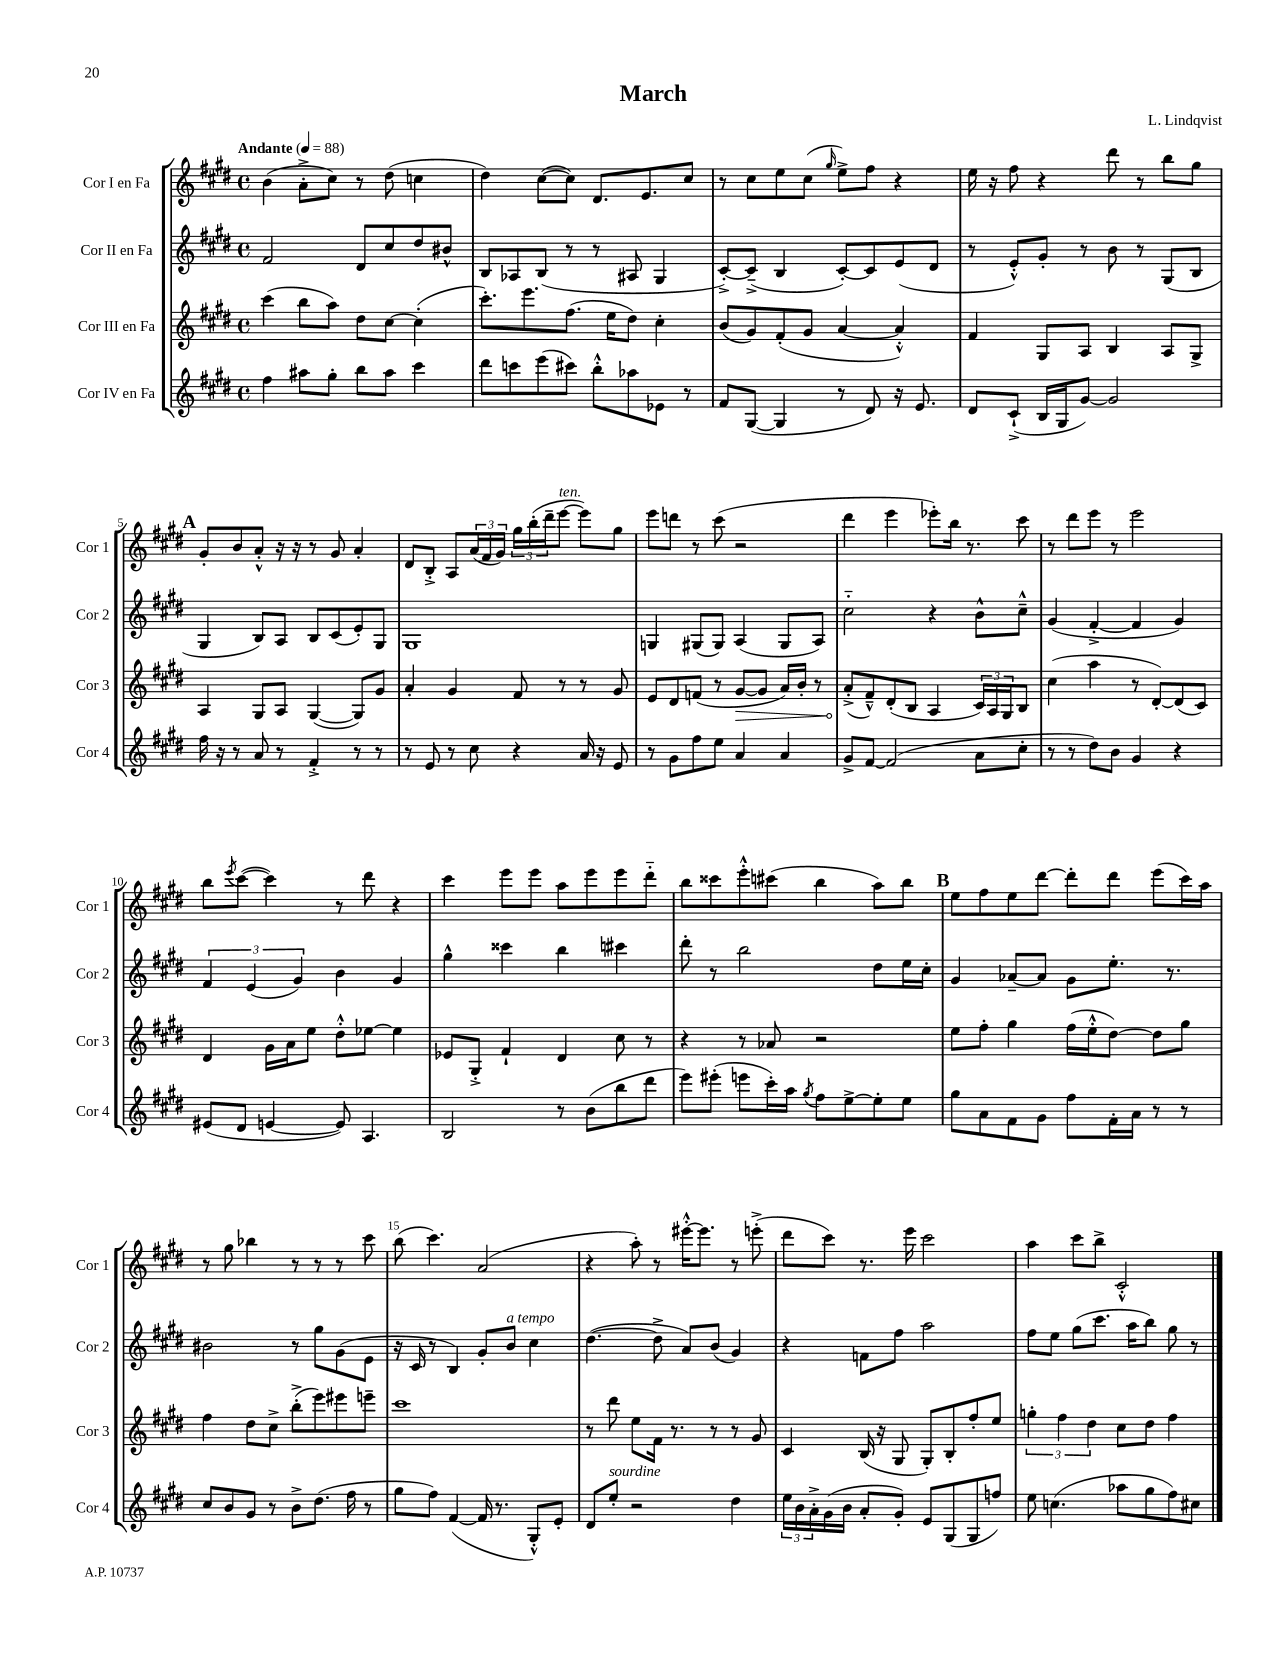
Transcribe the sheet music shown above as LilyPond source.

\header { title = "March" composer = "L. Lindqvist" }
<<
\new StaffGroup <<
\new Staff = "s0" \with { instrumentName = "Cor I en Fa" shortInstrumentName = "Cor 1" } {
    \clef treble \key e \major \defaultTimeSignature \time 4/4 \tempo "Andante" 4 = 88
    b'4( a'8-.-> cis''8) r8 dis''8( c''4 |
    dis''4) cis''8~( cis''8) dis'8. e'8. cis''8 |
    r8 cis''8 e''8 cis''8( \grace { gis''16 } e''8->) fis''8 r4 |
    e''16 r16 fis''8 r4 dis'''8 r8 b''8 gis''8 |
    \mark \markup { \bold "A" } gis'8-. b'8 a'8-.-^ r16 r16 r8 gis'8 a'4-. |
    dis'8 b8-.-> a8 \tuplet 3/2 { a'16( fis'16 gis'16) } \tuplet 3/2 { gis''16 b''16-.( dis'''16-- } e'''8~^\markup { \italic "ten." } e'''8) gis''8 |
    e'''8 d'''8 r8 cis'''8( r2 |
    dis'''4 e'''4 ees'''8-.) b''16 r8. cis'''8 |
    r8 dis'''8 e'''8 r8 e'''2 |
    b''8 \acciaccatura { e'''8 } cis'''8~( cis'''4) r8 dis'''8 r4 |
    cis'''4 e'''8 e'''8 a''8 e'''8 e'''8 dis'''8-_ |
    b''8 cisis'''8 e'''8-.-^ cis'''8( b''4 a''8) b''8 |
    \mark \markup { \bold "B" } e''8 fis''8 e''8 dis'''8~ dis'''8-. dis'''8 e'''8( cis'''16) a''16 |
    r8 gis''8 bes''4 r8 r8 r8 cis'''8 |
    b''8( cis'''4.) a'2( |
    r4 a''8-.) r8 eis'''16~-.-^ eis'''8. r8 e'''8-.->( |
    dis'''8 cis'''8) r8. e'''16 cis'''2 |
    a''4 cis'''8 b''8-> cis'2-.-^ \bar "|." |
}
\new Staff = "s1" \with { instrumentName = "Cor II en Fa" shortInstrumentName = "Cor 2" } {
    \clef treble \key e \major \defaultTimeSignature \time 4/4
    fis'2 dis'8 cis''8 dis''8 bis'8-^ |
    b8 aes8 b8( r8 r8 ais8 gis4 |
    cis'8~-.->) cis'8--->( b4 cis'8~-.) cis'8 e'8( dis'8 |
    r8 e'8-.-^) gis'8-. r8 b'8 r8 gis8( b8 |
    \mark \markup { \bold "A" } gis4 b8) a8 b8 cis'8( e'8-.) gis8 |
    gis1 |
    g4 gis8( gis8) a4( gis8 a8) |
    cis''2-_ r4 b'8-^ cis''8---^ |
    gis'4( fis'4~-.-> fis'4 gis'4) |
    \tuplet 3/2 { fis'4 e'4( gis'4) } b'4 gis'4 |
    gis''4-^ cisis'''4 b''4 cis'''4 |
    dis'''8-. r8 b''2 dis''8 e''16 cis''16-. |
    \mark \markup { \bold "B" } gis'4 aes'8~-- aes'8 gis'8 e''8.-. r8. |
    bis'2 r8 gis''8 gis'8( e'8 |
    r16 cis'16 r8 b4) gis'8-. b'8^\markup { \italic "a tempo" } cis''4 |
    dis''4.~( dis''8-> a'8) b'8( gis'4) |
    r4 f'8 fis''8 a''2 |
    fis''8 e''8 gis''8( cis'''8. a''16 b''8) gis''8 r8 \bar "|." |
}
\new Staff = "s2" \with { instrumentName = "Cor III en Fa" shortInstrumentName = "Cor 3" } {
    \clef treble \key e \major \defaultTimeSignature \time 4/4
    cis'''4( b''8 a''8) dis''8 cis''8~ cis''4-.( |
    cis'''8.-.) e'''8. fis''8.( e''16 dis''8) cis''4-. |
    b'8( gis'8) fis'8-.( gis'8 a'4~ a'4-.-^) |
    fis'4 gis8 a8 b4 a8 gis8-> |
    \mark \markup { \bold "A" } a4 gis8 a8 gis4~( gis8) gis'8 |
    a'4-. gis'4 fis'8 r8 r8 gis'8 |
    e'8 dis'8 f'8( r8 \once \override Hairpin.circled-tip = ##t gis'8~\> gis'8 a'16) b'16-. r8 |
    a'8-.->\!( fis'8---^) dis'8-.( b8 a4 \tuplet 3/2 { cis'16) a16 gis16 } b8 |
    cis''4( a''4 r8 dis'8~-.) dis'8( cis'8) |
    dis'4 gis'16 a'16 e''8 dis''8-.-^ ees''8~ ees''4 |
    ees'8 gis8-.-> fis'4-! dis'4 cis''8 r8 |
    r4 r8 aes'8 r2 |
    \mark \markup { \bold "B" } e''8 fis''8-. gis''4 fis''16( e''16-.-^ dis''8~) dis''8 gis''8 |
    fis''4 dis''8 cis''8-> b''8-.->( e'''8) eis'''8 e'''8-- |
    cis'''1 |
    r8 dis'''8 e''8 fis'16 r8. r8 r8 gis'8 |
    cis'4 b16( r16 gis8 gis8-.) b8-. fis''8-. e''8 |
    \tuplet 3/2 { g''4-. fis''4 dis''4 } cis''8 dis''8 fis''4 \bar "|." |
}
\new Staff = "s3" \with { instrumentName = "Cor IV en Fa" shortInstrumentName = "Cor 4" } {
    \clef treble \key e \major \defaultTimeSignature \time 4/4
    fis''4 ais''8 gis''8-. b''8 ais''8 cis'''4 |
    dis'''8 c'''8 e'''8( cis'''8) b''8-.-^ aes''8 ees'8 r8 |
    fis'8 gis8~( gis4 r8 dis'8) r16 e'8. |
    dis'8 cis'8-!->( b16 gis16 gis'8~) gis'2 |
    \mark \markup { \bold "A" } fis''16 r16 r8 a'8 r8 fis'4-.-> r8 r8 |
    r8 e'8 r8 cis''8 r4 a'16 r16 e'8 |
    r8 gis'8 fis''8 e''8 a'4 a'4 |
    gis'8-> fis'8~ fis'2( a'8 cis''8-. |
    r8 r8 dis''8) b'8 gis'4 r4 |
    eis'8( dis'8 e'4~ e'8) a4. |
    b2 r8 b'8( b''8 dis'''8 |
    e'''8) eis'''8-.( e'''8 cis'''16-.) a''16 \acciaccatura { gis''8 } fis''8 e''8~-> e''8-. e''8 |
    \mark \markup { \bold "B" } gis''8 a'8 fis'8 gis'8 fis''8 fis'16-. a'16 r8 r8 |
    cis''8 b'8 gis'8 r8 b'8-> dis''8.( fis''16 r8 |
    gis''8 fis''8) fis'4~( fis'16 r8. gis8-.-^) e'8-. |
    dis'8 e''8-.^\markup { \italic "sourdine" } r2 dis''4 |
    \tuplet 3/2 { e''16 b'16 a'16-.-> } gis'16( b'16 a'8-. gis'8-.) e'8 gis8( gis8 f''8) |
    e''8 c''4.( aes''8 gis''8 fis''8) cis''8 \bar "|." |
}
>>
>>
\layout { \context { \Score \override BarNumber.break-visibility = ##(#f #t #t) barNumberVisibility = #(every-nth-bar-number-visible 5) } }
